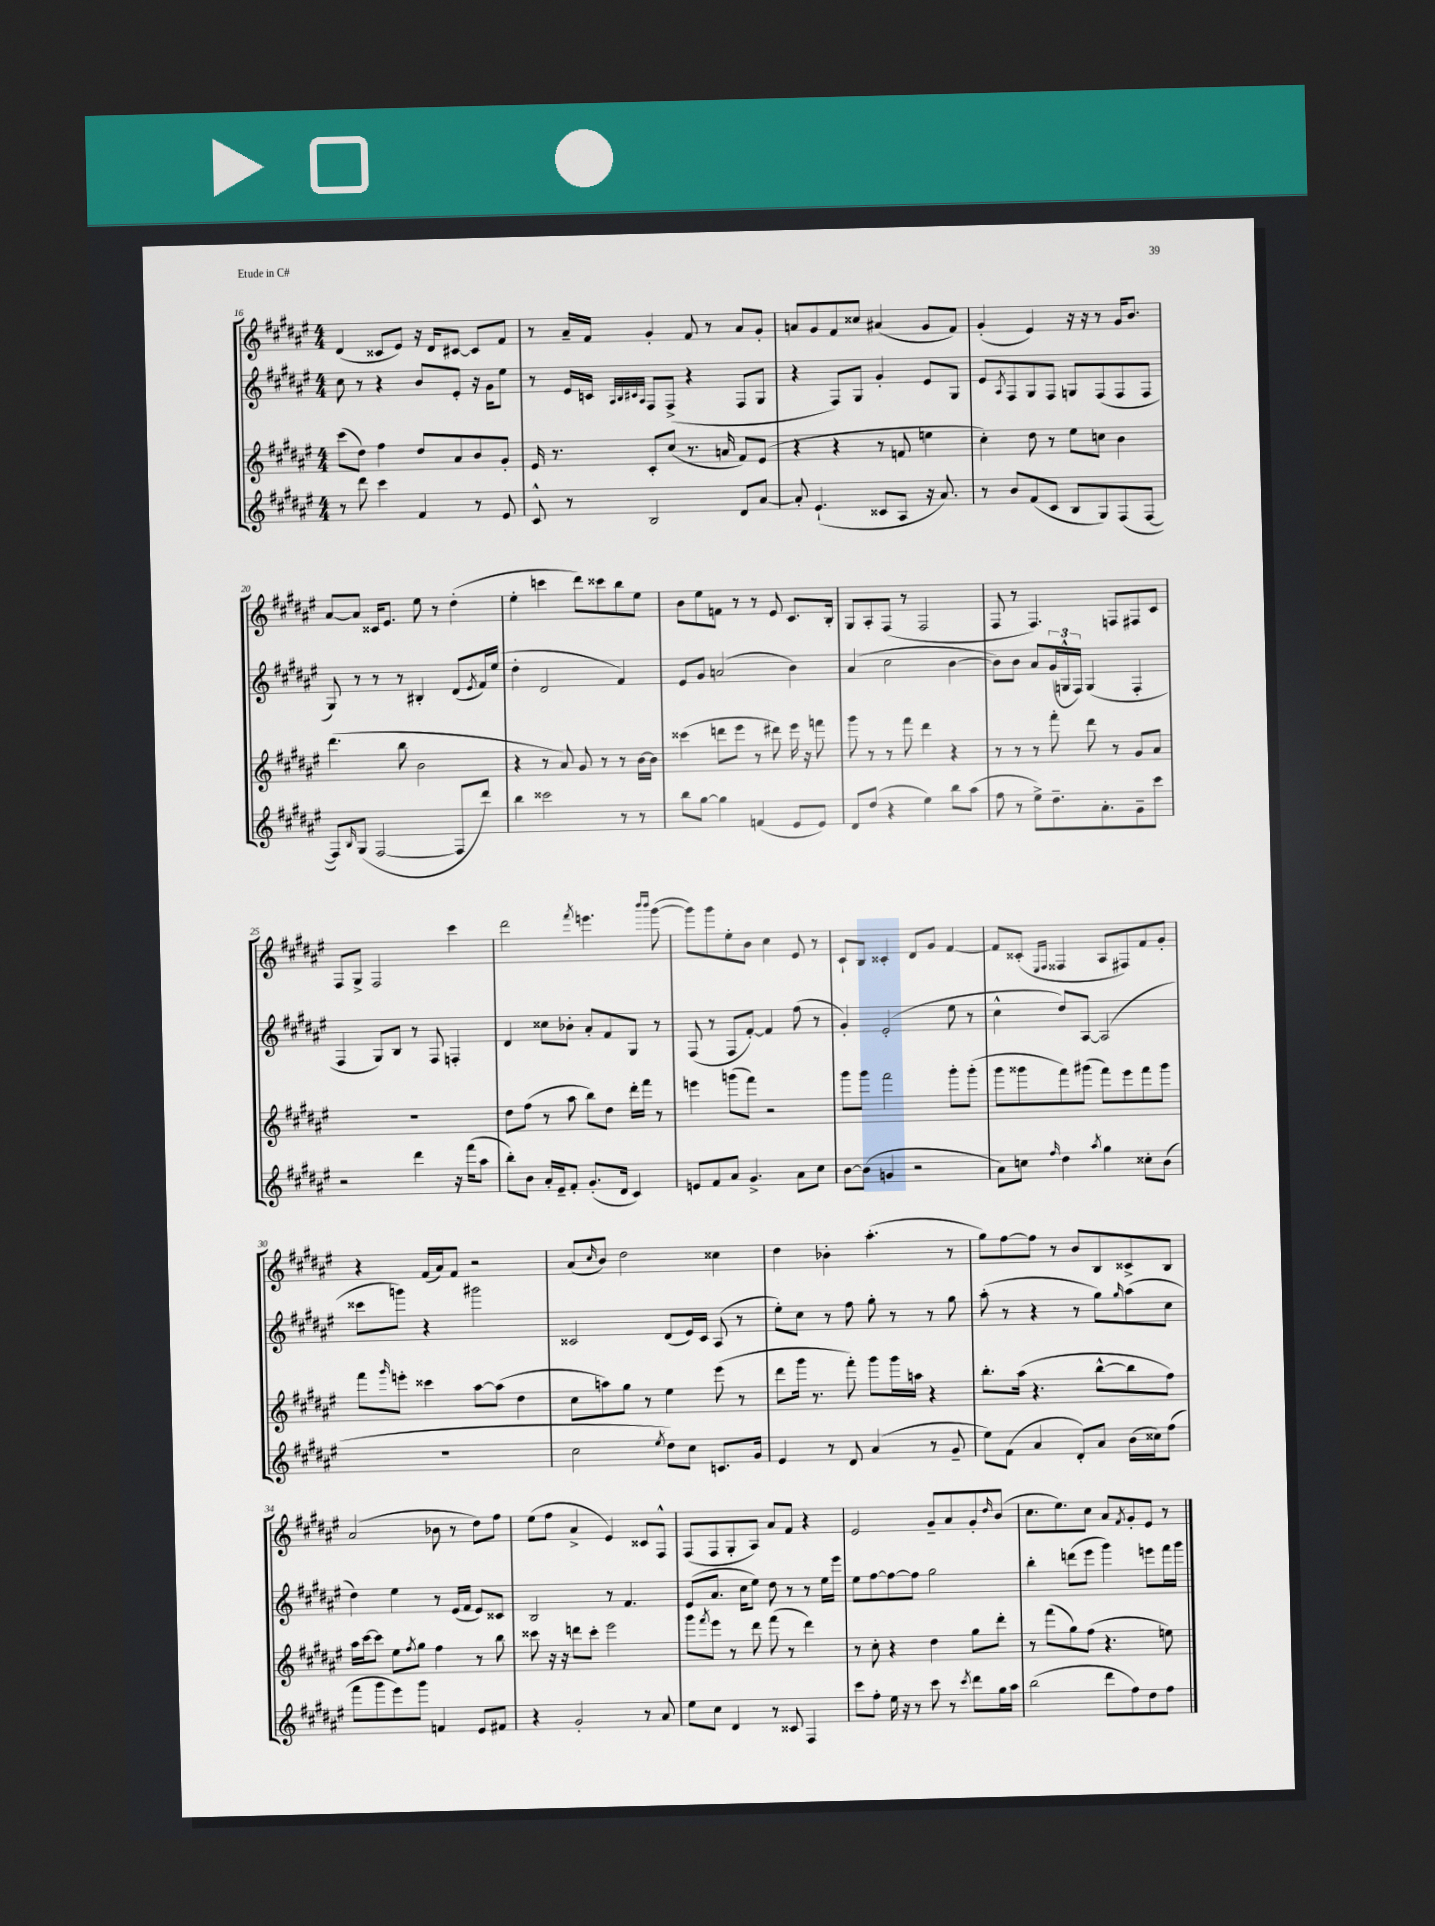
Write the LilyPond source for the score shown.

<<
\new StaffGroup <<
\new Staff = "s0" {
    \clef treble \key fis \major \numericTimeSignature \time 4/4
    dis'4( cisis'8 eis'8) r16 dis'16 cis'8~ cis'8 fis'8 |
    r8 ais'16-- fis'16 gis'4-. fis'8 r8 ais'8 gis'8-. |
    a'8 gis'8 fis'8 cisis''8 ais'4( gis'8 fis'8) |
    gis'4-.( eis'4) r16 r16 r8 gis'16 b'8. |
    ais'8~ ais'8 cisis'16 eis'8. eis''8 r8 dis''4-.( |
    eis''4-. c'''4 dis'''8) cisis'''8 b''8 eis''8 |
    b'8 eis''8 f'8 r8 r8 eis'8 cis'8. b16-. |
    gis8 ais8-. fis8( r8 fis2 |
    fis8 r8 fis4.) f8 fis8 cis'8 |
    fis8 gis8-> fis2 cis'''4 |
    dis'''2 \acciaccatura { fis'''8 } e'''4. \grace { b'''16 b'''16 } gis'''8~( |
    gis'''8) gis'''8 eis''8-. b'8 cis''4 eis'8 r8 |
    cis'8-! b8 cisis'4-. dis'8 gis'8 fis'4~ |
    fis'8 cisis'8-.( \grace { eis16 fis16 } fisis4 ais8 fis8) fis'8 gis'8-. |
    r4 fis'16( ais'16) fis'8 r2 |
    ais'8( \grace { cis''16 } b'8) dis''2 cisis''4 |
    dis''4 bes'4-. ais''4.-.( r8 |
    gis''8) fis''8~ fis''8 r8 b'8 b8 cisis'8-> b8 |
    ais'2( bes'8 r8 dis''8) fis''8 |
    eis''8( fis''8 ais'4-> eis'4) cisis'8 fis8-^ |
    fis8( fis8 gis8-. ais8) ais'8 fis'8 r4 |
    eis'2 gis'8-- ais'8 gis'8-. \grace { dis''16 } b'8( |
    cis''8. eis''8.) cis''8 ais'8 \acciaccatura { fis'8 } gis'8-. eis'8 r8 \bar "|." |
}
\new Staff = "s1" {
    \clef treble \key fis \major \numericTimeSignature \time 4/4
    cis''8 r8 r4 b'8 eis'8-. r16 gis'16 eis''8 |
    r8 eis'16 c'16 \grace { ais32 b32 cis'32 ais32 } fis8 fis8->( r4 fis8 gis8 |
    r4 fis8) gis8 gis'4-. eis'8 gis8 |
    eis'8 \acciaccatura { ais8 } fis8 gis8 fis8 g8 fis8( fis8 fis8 |
    gis8) r8 r8 r8 bis4-. dis'8( \acciaccatura { eis'8 } fis'16) eis''16( |
    dis''4-. dis'2 fis'4) |
    eis'8 gis'8 a'2( b'4) |
    ais'4( cis''2 b'4~ |
    b'8) b'8 ais'8 \tuplet 3/2 { gis'16( g16-^ fis16) } g4( fis4-. |
    fis4 gis8) b8 r8 fis8 f4-. |
    dis'4 cisis''8 bes'8-. ais'8-. fis'8 gis8 r8 |
    fis8( r8 fis8 fis'8~-.) fis'4 fis''8( r8 |
    gis'4-.) eis'2-.( eis''8 r8 |
    cis''4-^ dis''8) ais8~ ais2( |
    cisis'''8 g'''8) r4 gis'''2 |
    cisis'2 dis'8( eis'16) cisis'16 ais8( r8 |
    eis''8-.) cis''8 r8 fis''8 gis''8-. r8 r8 gis''8 |
    ais''8-.( r8 r4 r8 gis''8) \grace { gis''16 } ais''8( cis''8 |
    dis''4) eis''4 r8 eis'16( fis'16 eis'8) cisis'8 |
    b2 r8 fis'4. |
    eis'8( ais'8. cis''16 eis''8) dis''8 r8 r8 eis''16 eis'''16 |
    eis''8 fis''8~ fis''8~ fis''8 gis''2 |
    b''4-. d'''8( eis'''8 gis'''4) e'''8 fis'''16 gis'''16 \bar "|." |
}
\new Staff = "s2" {
    \clef treble \key fis \major \numericTimeSignature \time 4/4
    cis'''8( dis''8) fis''4 dis''8 ais'8 b'8 gis'8-. |
    eis'16 r8. cis'8-. cis''8( r8. a'16 fis'8) eis'8( |
    r4 r4 r8 f'8 e''4 |
    cis''4-.) dis''8 r8 eis''8 c''8 b'4 |
    dis'''4.( b''8 b'2 |
    r4 r8 ais'8) gis'8 r8 r8 b'16~ b'16 |
    cisis'''4( d'''8 eis'''8 r8 dis'''8) eis'''16 r16 f'''8 |
    gis'''8 r8 r8 fis'''8 dis'''4 r4 |
    r8 r8 r8 fis'''8-. dis'''8 r8 gis'8 ais'8 |
    R1 |
    dis''8 fis''8( r8 ais''8 b''8) dis''8 dis'''16-. fis'''16 r8 |
    e'''4 g'''8( fis'''8) r2 |
    gis'''8 gis'''8 fis'''2 gis'''8-. gis'''8-.( |
    gis'''8 gisis'''8 fis'''8) gis'''8( fis'''8) eis'''8 fis'''8 gis'''8 |
    fis'''8 \grace { gis'''16 } e'''8-. cisis'''4 ais''8~ ais''8( dis''4 |
    cis''8 a''8) gis''8 r8 eis''4 eis'''8( r8 |
    dis'''8 gis'''16 r8. fis'''8-.) gis'''8 gis'''16 a''16 r4 |
    b''8.-. ais''16( r4. b''8~-^ b''8 fis''8) |
    ais''16 cis'''16~ cis'''8 eis''8 \acciaccatura { fis''8 } gis''8 fis''4 r8 b''8 |
    cisis'''8 r16 r16 d'''8 cisis'''8-. eis'''2 |
    gis'''8 \acciaccatura { fis'''8 } eis'''8 r8 dis'''8 fis'''8( r8 dis'''4) |
    r8 cis''8-. r4 dis''4 gis''8 dis'''8-. |
    r8 fis'''8( gis''8) fis''8( r4. e''8) \bar "|." |
}
\new Staff = "s3" {
    \clef treble \key fis \major \numericTimeSignature \time 4/4
    r8 dis'''8 cis'''4 fis'4 r8 eis'8 |
    cis'8-^ r8 b2 dis'8 ais'8~ |
    ais'8-. eis'4.-!( cisis'8 ais8 r16 ais'8.) |
    r8 b'8 fis'8( cis'8 b8 gis8) fis8( fis8~ |
    fis8) \grace { b16 } gis8( fis2~ fis8 dis'''8) |
    b''4 cisis'''2 r8 r8 |
    b''8 gis''8~ gis''4 f'4( eis'8 eis'8) |
    dis'8 dis''8( r4 eis''4) b''8 ais''8( |
    fis''8 r8 eis''8->) dis''8.-- ais'8.-. gis'8-- cis'''8 |
    r2 dis'''4 r16 fis'''16( ais''8 |
    b''8-.) b'8 ais'16-. eis'16-- fis'8-. gis'8.-.( dis'16 cis'4) |
    e'8 fis'8 ais'8 gis'4.-> ais'8 cis''8 |
    b'8~ b'8( g'4 r2 |
    ais'8) c''8 \grace { fis''16 } dis''4 \acciaccatura { ais''8 } gis''4 cisis''8-. b'8( |
    R1 |
    cis''2 \acciaccatura { eis''8 } dis''8) cis''8 c'8. gis'16 |
    eis'4 r8 dis'8 ais'4( r8 gis'8-- |
    eis''8) fis'8( ais'4 dis'8-.) ais'8 b'16( cisis''16) fis''8( |
    fis'''8 gis'''8 eis'''8) gis'''8 f'4 eis'8 fis'8 |
    r4 gis'2-. r8 ais'8 |
    eis''8 cis''8 dis'4 r8 cisis'8 fis4 |
    cis'''8 fis''8-. eis''16 r16 r8 cis'''8 r8 \acciaccatura { cis'''8 } dis'''8 gis''16 ais''16 |
    b''2( dis'''8 fis''8) dis''8 fis''8 \bar "|." |
}
>>
>>
\layout { \context { \Score currentBarNumber = #16 } }
